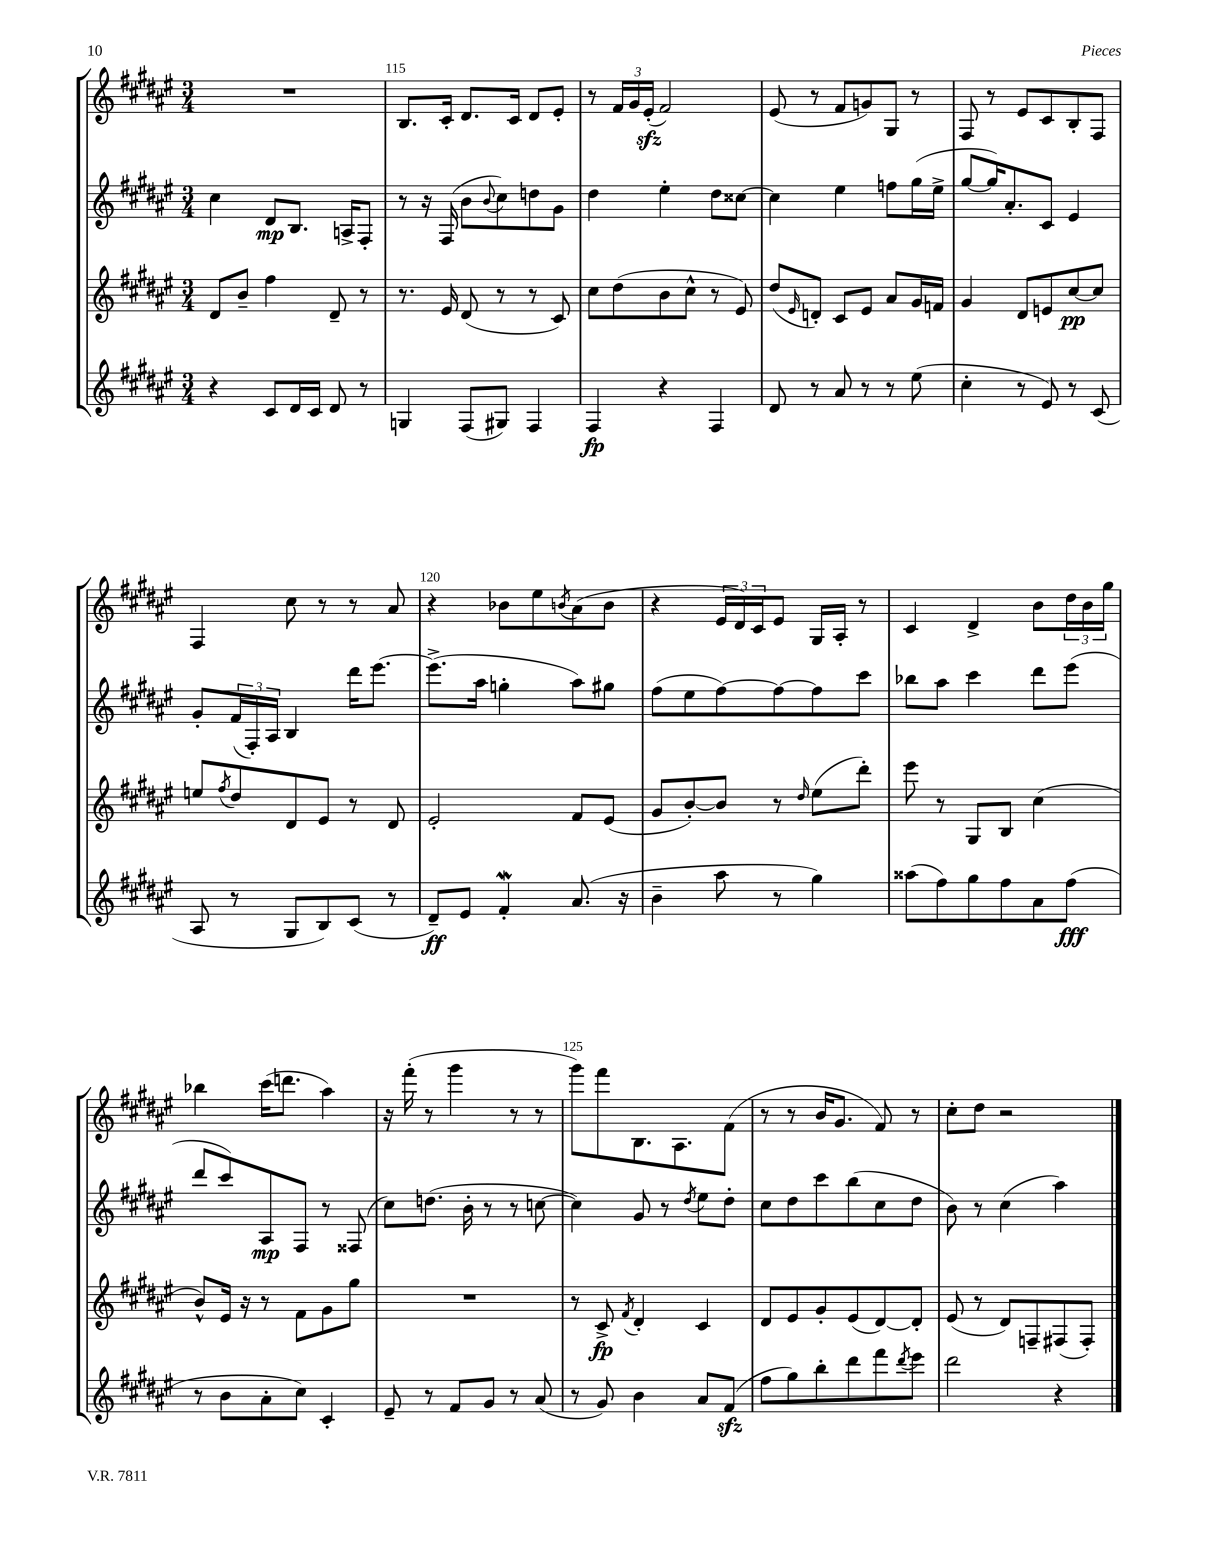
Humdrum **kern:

**kern	**kern	**kern	**kern
*staff4	*staff3	*staff2	*staff1
*clefG2	*clefG2	*clefG2	*clefG2
*k[f#c#g#d#a#e#]	*k[f#c#g#d#a#e#]	*k[f#c#g#d#a#e#]	*k[f#c#g#d#a#e#]
*M3/4	*M3/4	*M3/4	*M3/4
4r	8d#	4cc#	2.r
.	8b~	.	.
8c#	4ff#	8d#	.
16d#	.	8.B	.
16c#	.	.	.
8d#	8d#~	.	.
.	.	16A^	.
8r	8r	8F#'	.
=	=	=	=
4G	8.r	8r	8.B
.	.	16r	.
.	16e#	(16F#	16c#'
(8F#	(8d#	8b	8.d#
.	.	8qqb	.
8G#)	8r	8cc#)	.
.	.	.	16c#
4F#	8r	8dd	8d#
.	8c#)	8g#	8e#'
=	=	=	=
4F#	8cc#	4dd#	8r
.	(8dd#	.	24f#
.	.	.	24g#
.	.	.	(24e#'
4r	8b	4ee#'	2f#)
.	8cc#^^	.	.
4F#	8r	8dd#	.
.	8e#)	[8cc##	.
=	=	=	=
8d#	(8dd#	4cc##]	(8e#
.	16qqe#	.	.
8r	8d')	.	8r
8a#	8c#	4ee#	8f#
8r	8e#	.	8g)
8r	8a#	8ff	8G#
(8ee#	16g#	(16gg#	8r
.	16f	16ee#^	.
=	=	=	=
4cc#'	4g#	[8gg#	8F#
.	.	16gg#])	8r
.	.	8.a#'	.
8r	8d#	.	8e#
8e#)	8e	8c#	8c#
8r	[8cc#	4e#	8B'
(8c#	8cc#]	.	8F#
=	=	=	=
8A#	8ee	8g#'	4F#
.	8qff#	.	.
8r	8dd#	(24f#	.
.	.	24F#')	.
.	.	24A#	.
8G#	8d#	4B	8cc#
8B)	8e#	.	8r
(8c#	8r	16ddd#	8r
.	.	[8.eee#	.
8r	8d#	.	8a#
=	=	=	=
8d#~)	2e#'	(8.eee#^]	4r
8e#	.	.	.
.	.	16aa#	.
4f#'	.	4gg'	8b-
.	.	.	8ee#
.	.	.	8qb
(8.a#	8f#	8aa#)	(8a#
.	(8e#	8gg#	8b
16r	.	.	.
=	=	=	=
4b~	8g#	(8ff#	4r
.	[8b')	8ee#	.
8aa#	8b]	[8ff#)	24e#
.	.	.	24d#)
.	.	.	24c#
8r	8r	8ff#_	8e#
.	16qqdd#	.	.
4gg#)	(8ee#	8ff#]	16G#
.	.	.	16A#'
.	8ddd#')	8ccc#	8r
=	=	=	=
(8aa##	8eee#	8bb-	4c#
8ff#)	8r	8aa#	.
8gg#	8G#	4ccc#	4d#^
8ff#	8B	.	.
8a#	(4cc#	8ddd#	8b
(8ff#	.	(8eee#	24dd#
.	.	.	24b
.	.	.	24gg#
=	=	=	=
8r	8b^^)	8ddd#	4bb-
8b	16e#	8ccc#)	.
.	16r	.	.
8a#'	8r	8A#	(16ccc#
.	.	.	8.ddd
8cc#)	8f#	8F#	.
4c#'	8g#	8r	4aa#)
.	8gg#	(8F##	.
=	=	=	=
8e#~	2.r	8cc#)	16r
.	.	.	(16fff#'
8r	.	(8.dd	8r
8f#	.	.	4ggg#
.	.	16b'	.
8g#	.	8r	.
8r	.	8r	8r
(8a#	.	[8cc	8r
=	=	=	=
8r	8r	4cc])	8ggg#)
8g#)	8c#^	.	8fff#
.	8qf#	.	.
4b	4d#'	8g#	8.B
.	.	8r	.
.	.	.	8.A#
.	.	8qdd#	.
8a#	4c#	8ee#	.
(8f#	.	8dd#'	(8f#
=	=	=	=
8ff#	8d#	8cc#	8r
8gg#)	8e#	8dd#	8r
8bb'	8g#'	8ccc#	16b
.	.	.	8.g#
8ddd#	(8e#	(8bb	.
8fff#	[8d#)	8cc#	8f#)
8qddd#	.	.	.
8eee#	8d#']	8dd#	8r
=	=	=	=
2ddd#	(8e#	8b)	8cc#'
.	8r	8r	8dd#
.	8d#)	(4cc#	2r
.	8F~	.	.
4r	(8F#	4aa#)	.
.	8F#')	.	.
==	==	==	==
*-	*-	*-	*-
